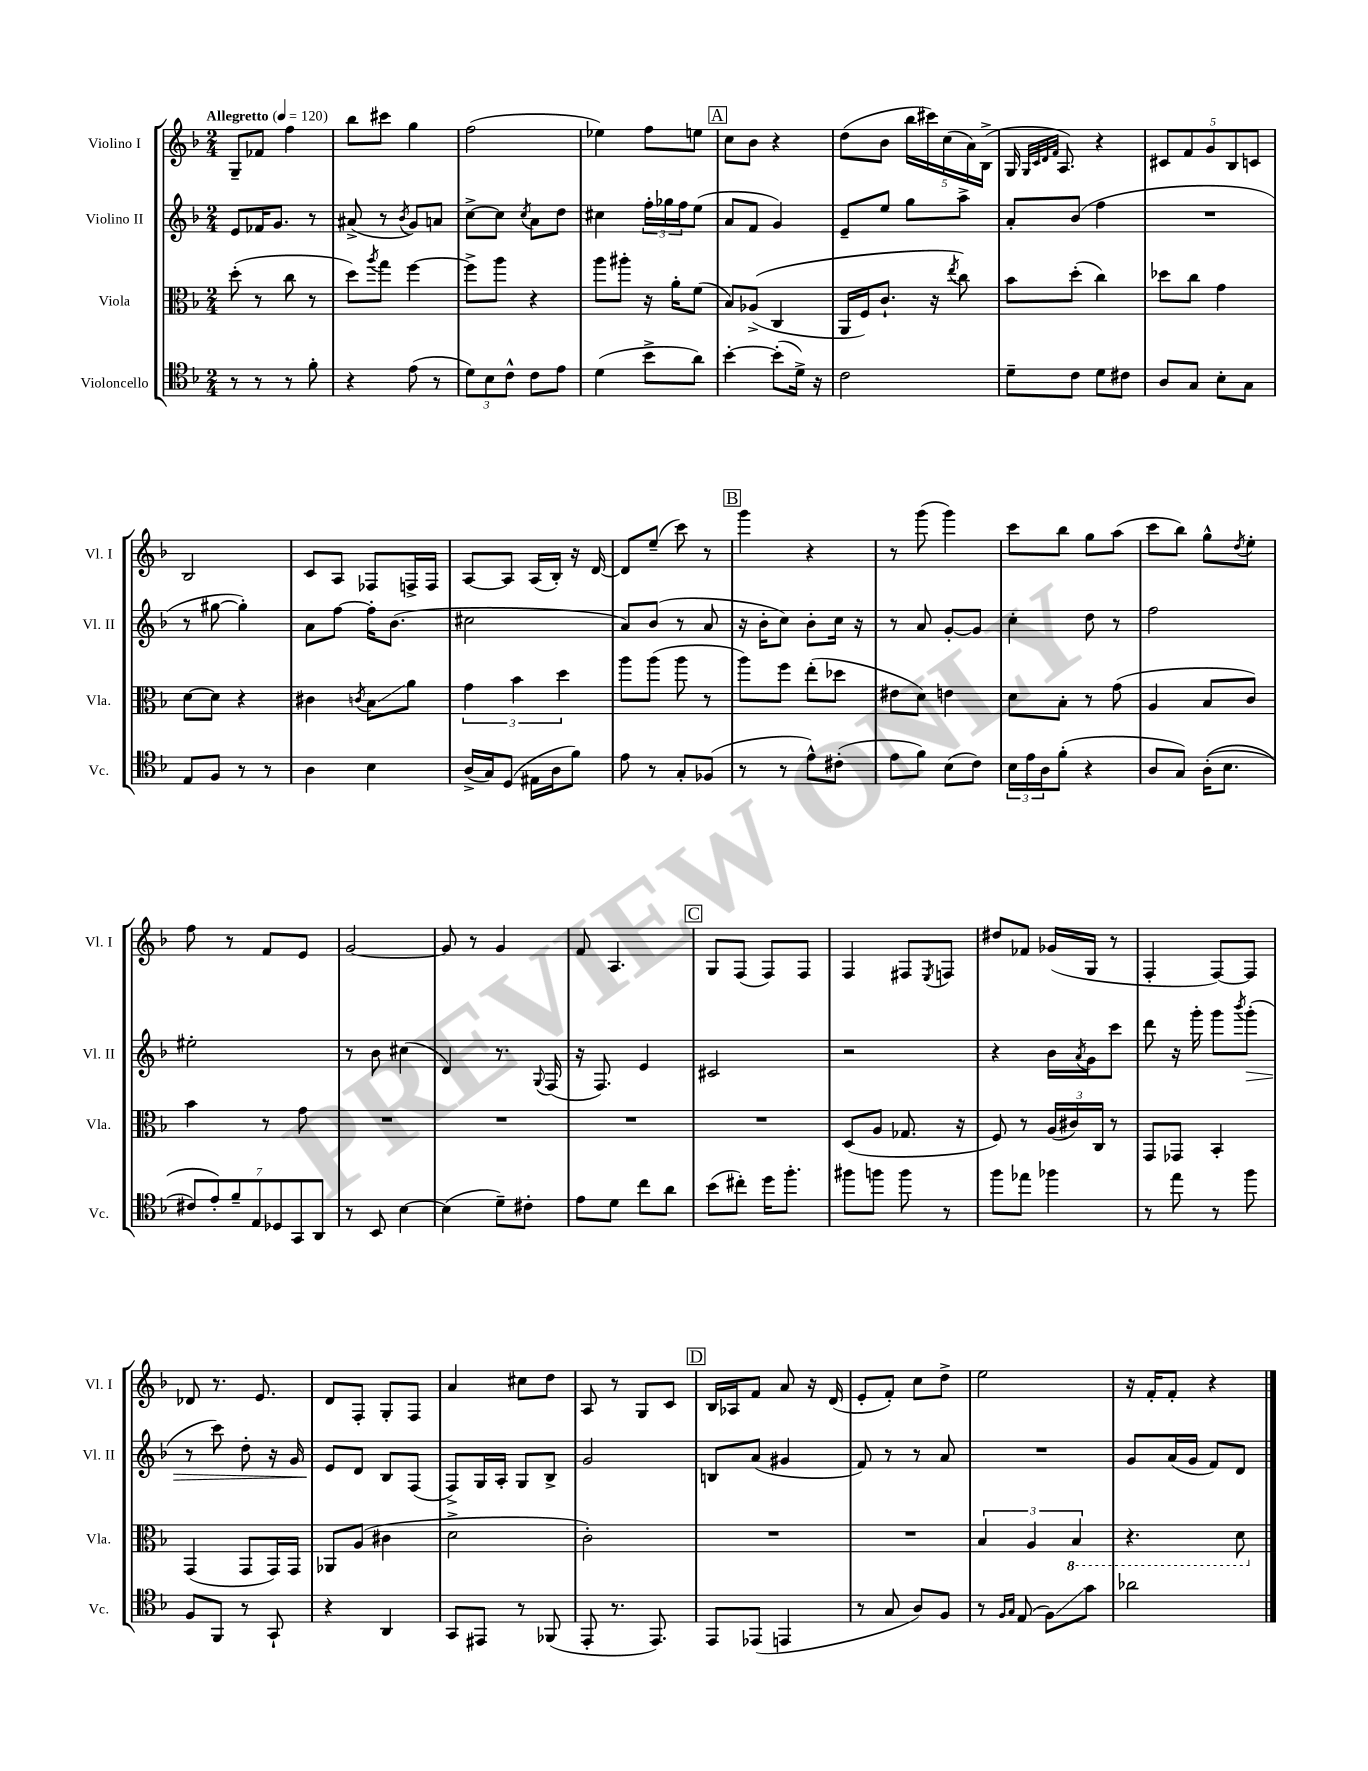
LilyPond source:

<<
\new StaffGroup <<
\new Staff = "s0" \with { instrumentName = "Violino I" shortInstrumentName = "Vl. I" } {
    \clef treble \key f \major \numericTimeSignature \time 2/4 \tempo "Allegretto" 4 = 120
    g8-- fes'8 f''4 |
    bes''8 cis'''8 g''4 |
    f''2( |
    ees''4) f''8 e''8 |
    \mark \markup { \box "A" } c''8 bes'8 r4 |
    d''8( bes'8 \tuplet 5/4 { bes''16 cis'''16) c''16( a'16) bes16->( } |
    g16 \grace { g32 c'32 d'32 f'32 } a8.) r4 |
    \tuplet 5/4 { cis'8 f'8 g'8 bes8 c'8 } |
    bes2 |
    c'8 a8 fes8 f16-> f16 |
    a8~ a8 a16( bes16-.) r16 d'16~ |
    d'8 e''8--( c'''8) r8 |
    \mark \markup { \box "B" } g'''4 r4 |
    r8 g'''8( g'''4) |
    c'''8 bes''8 g''8 a''8( |
    c'''8 bes''8) g''8-^ \acciaccatura { d''8 } e''8-. |
    f''8 r8 f'8 e'8 |
    g'2~ |
    g'8 r8 g'4 |
    f'8 a4. |
    \mark \markup { \box "C" } g8 f8( f8) f8 |
    f4 fis8 \acciaccatura { e8 } f8 |
    dis''8 fes'8 ges'16( g16 r8 |
    f4-. f8~) f8 |
    des'8 r8. e'8. |
    d'8 f8-. g8-. f8 |
    a'4 cis''8 d''8 |
    a8 r8 g8 c'8 |
    \mark \markup { \box "D" } bes16 aes16 f'8 a'8 r16 d'16( |
    e'8-. f'8-.) c''8 d''8-> |
    e''2 |
    r16 f'16-. f'8-. r4 \bar "|." |
}
\new Staff = "s1" \with { instrumentName = "Violino II" shortInstrumentName = "Vl. II" } {
    \clef treble \key f \major \numericTimeSignature \time 2/4
    e'8 fes'16 g'8. r8 |
    ais'8->( r8 \acciaccatura { bes'8 } g'8) a'8 |
    c''8~-> c''8 \acciaccatura { c''8 } a'8 d''8 |
    cis''4 \tuplet 3/2 { f''16-. ges''16 f''16 } e''8( |
    \mark \markup { \box "A" } a'8 f'8 g'4) |
    e'8-- e''8 g''8 a''8-> |
    a'8-. bes'8( f''4 |
    R2 |
    r8 gis''8~ gis''4-.) |
    a'8 f''8~ f''16-. bes'8.( |
    cis''2 |
    a'8) bes'8( r8 a'8 |
    \mark \markup { \box "B" } r16 bes'16-. c''8) bes'8-. c''16 r16 |
    r8 a'8 g'8~-. g'8 |
    c''4-. d''8 r8 |
    f''2 |
    eis''2-. |
    r8 bes'8 cis''4( |
    d'4) r8. \appoggiatura { g8 } f16( |
    r16 f8.) e'4 |
    \mark \markup { \box "C" } cis'2 |
    r2 |
    r4 bes'16 \acciaccatura { a'8 } g'16 c'''8 |
    d'''8 r16 g'''16-. g'''8 \acciaccatura { bes'''8 } g'''8-.\>( |
    r8 c'''8) d''8-. r16 g'16 |
    e'8\! d'8 bes8 f8( |
    f8->) g16 a16-. g8 bes8-> |
    g'2 |
    \mark \markup { \box "D" } b8 a'8( gis'4 |
    f'8) r8 r8 a'8 |
    R2 |
    g'8 a'16( g'16 f'8) d'8 \bar "|." |
}
\new Staff = "s2" \with { instrumentName = "Viola" shortInstrumentName = "Vla." } {
    \clef alto \key f \major \numericTimeSignature \time 2/4
    d''8-.( r8 c''8 r8 |
    d''8) \acciaccatura { a''8 } g''8 f''4~ |
    f''8-> a''8 r4 |
    a''8 ais''8-. r16 a'16-. f'8( |
    \mark \markup { \box "A" } bes8) aes8->(\( c4 |
    a,16 f16) c'8.-! r16 \acciaccatura { e''8 } c''8\) |
    bes'8 d''8-.( c''4) |
    des''8 c''8 g'4 |
    d'8~ d'8 r4 |
    cis'4 \acciaccatura { c'8 } bes8\glissando a'8 |
    \tuplet 3/2 { g'4 bes'4 d''4 } |
    a''8 a''8( a''8 r8 |
    \mark \markup { \box "B" } a''8) f''8 e''8-.( des''8 |
    eis'8 d'8) e'4 |
    d'8 bes8-. r8 g'8( |
    a4 bes8 c'8) |
    bes'4 r8 g'8 |
    R2 |
    R2 |
    R2 |
    \mark \markup { \box "C" } R2 |
    d8( a8 ges8. r16 |
    f8) r8 \tuplet 3/2 { a16( cis'16) c16 } r8 |
    g,8 ges,8 bes,4-. |
    g,4( g,8 g,16) g,16 |
    aes,8 a8( cis'4 |
    d'2-> |
    c'2-.) |
    \mark \markup { \box "D" } R2 |
    R2 |
    \tuplet 3/2 { bes4 a4 \ottava #-1 bes,4 } |
    r4. d8 \ottava #0 \bar "|." |
}
\new Staff = "s3" \with { instrumentName = "Violoncello" shortInstrumentName = "Vc." } {
    \clef tenor \key f \major \numericTimeSignature \time 2/4
    r8 r8 r8 f'8-. |
    r4 e'8( r8 |
    \tuplet 3/2 { d'8) bes8 c'8-^ } c'8 e'8 |
    d'4( bes'8-> a'8) |
    \mark \markup { \box "A" } bes'4~-. bes'8-.( d'16->) r16 |
    c'2 |
    d'8-- c'8 d'8 cis'8 |
    a8 g8 bes8-. g8 |
    e8 f8 r8 r8 |
    a4 bes4 |
    a16->( g16) d8( eis16 a16 f'8) |
    e'8 r8 g8-. fes8( |
    \mark \markup { \box "B" } r8 r8 e'8-^) cis'8-.( |
    e'8 f'8) bes8( c'8) |
    \tuplet 3/2 { bes16 e'16 a16 } f'8-.( r4 |
    a8 g8) a16-.(\( bes8. |
    \tuplet 7/4 { cis'8) e'8-.\) f'8-- e8 des8 g,8 a,8 } |
    r8 bes,8 bes4~ |
    bes4( d'8--) cis'8-. |
    e'8 d'8 c''8 a'8 |
    \mark \markup { \box "C" } bes'8( cis''8-.) d''16 f''8.-. |
    fis''8 f''8 f''8 r8 |
    f''8 ees''8 fes''4 |
    r8 e''8 r8 f''8 |
    f8 f,8 r8 g,8-! |
    r4 a,4 |
    g,8 eis,8 r8 fes,8( |
    e,8-. r8. e,8.) |
    \mark \markup { \box "D" } e,8 ees,8( e,4 |
    r8 g8 a8) f8 |
    r8 \grace { f16 g16 } e8( f8\glissando) g'8 |
    aes'2 \bar "|." |
}
>>
>>
\layout { \context { \Score \remove "Bar_number_engraver" } }
